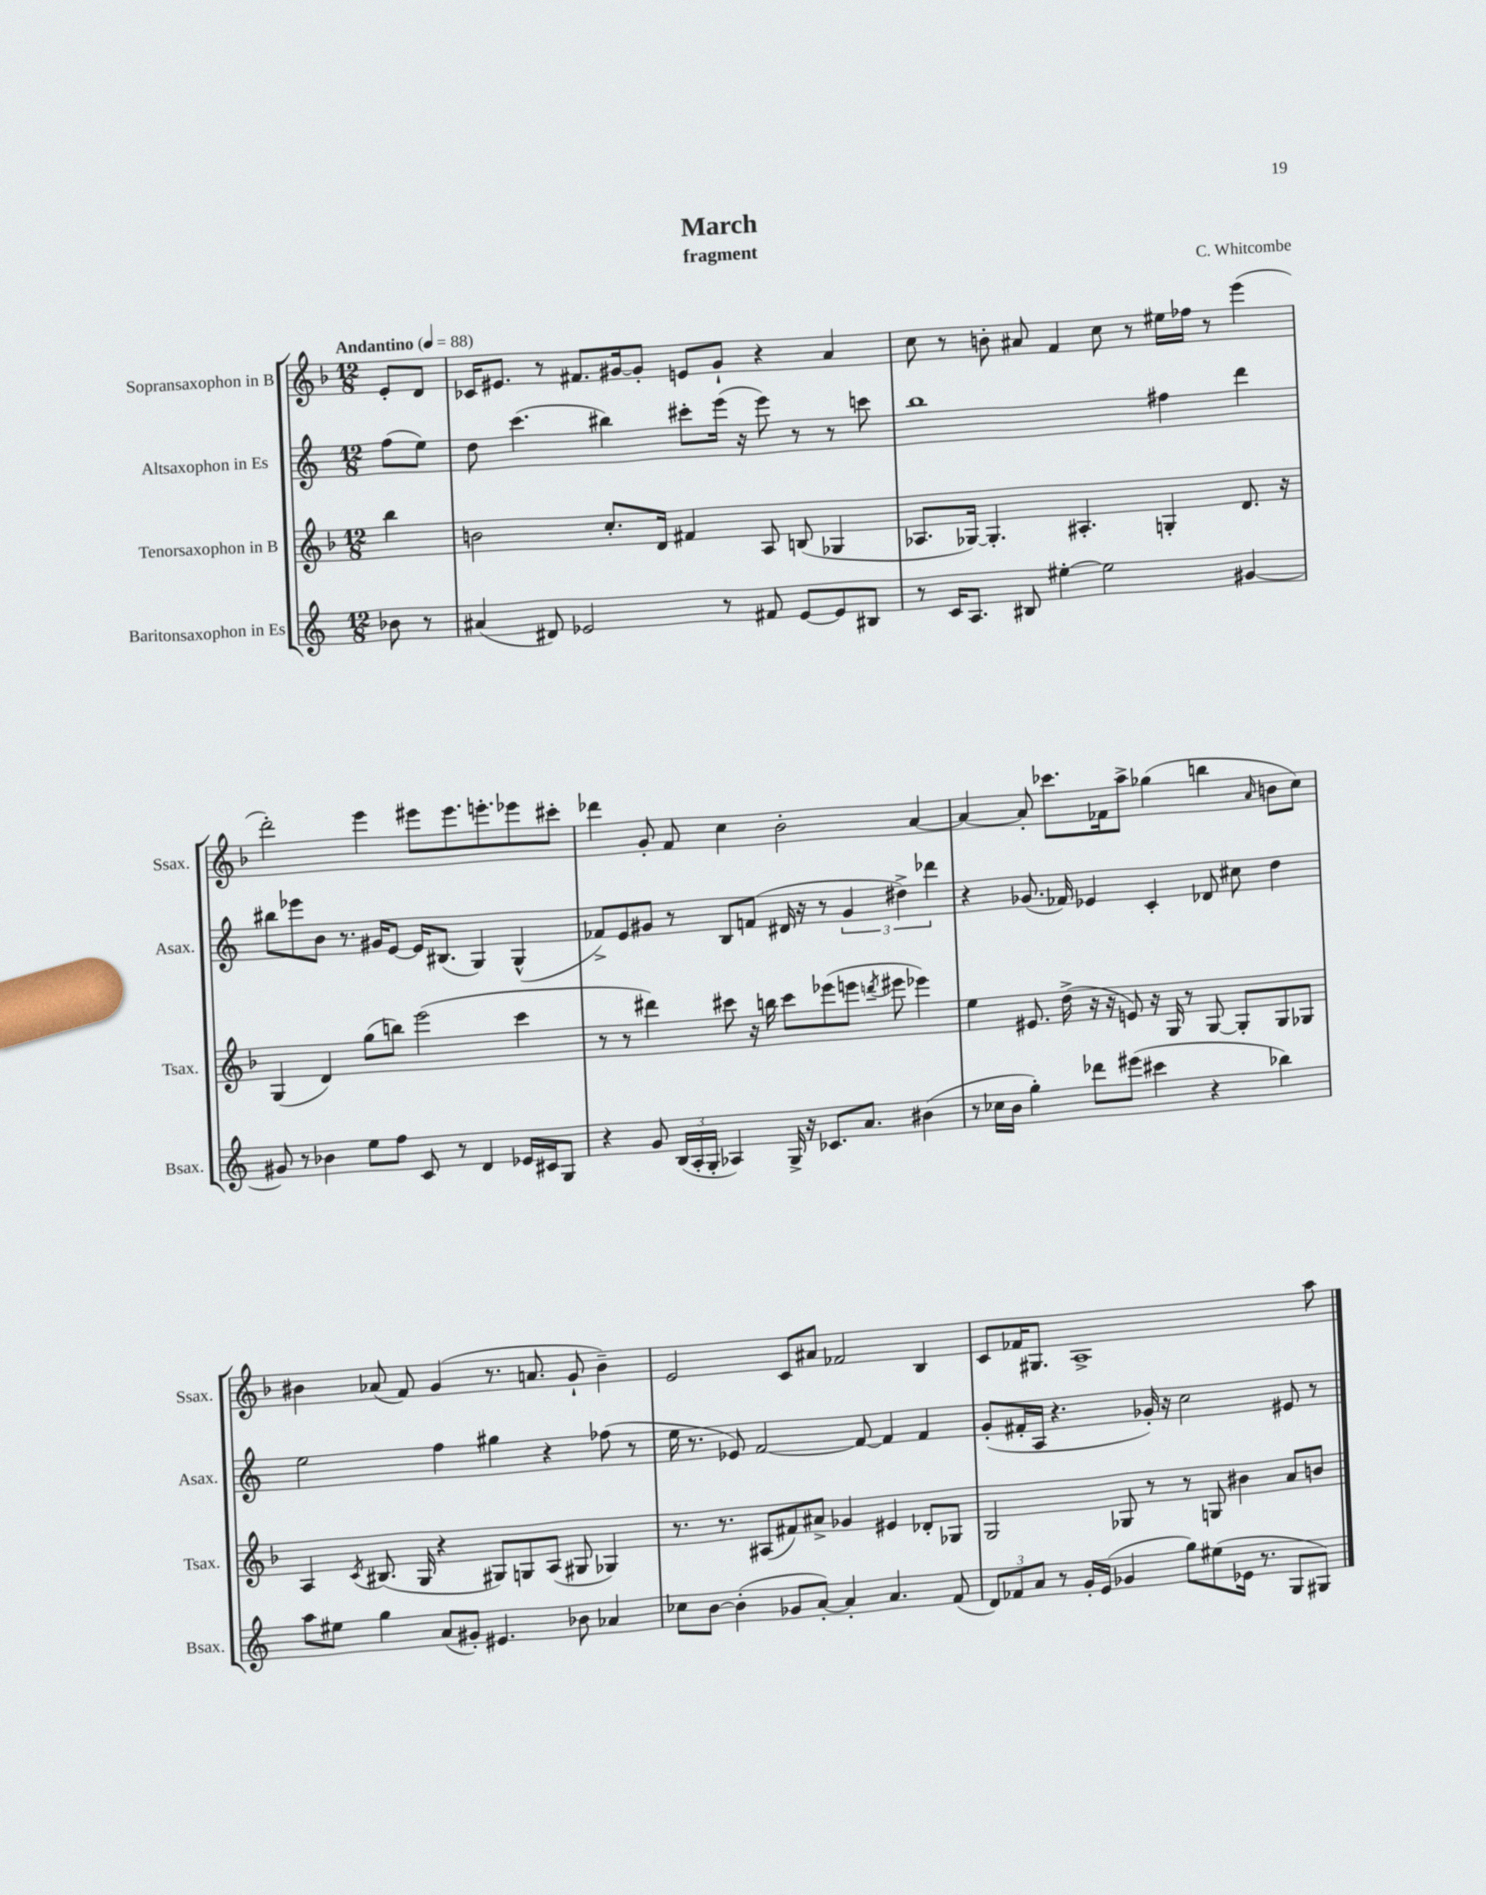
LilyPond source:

\header { title = "March" composer = "C. Whitcombe" subtitle = "fragment" }
<<
\new StaffGroup <<
\new Staff = "s0" \with { instrumentName = "Sopransaxophon in B" shortInstrumentName = "Ssax." } {
    \clef treble \key f \major \numericTimeSignature \time 12/8 \partial 4 \tempo "Andantino" 4 = 88
    e'8-. d'8 |
    ces'16 eis'8. r8 fis'8. gis'16~ gis'8-. e'8 gis'8-! r4 a'4 |
    c''8 r8 b'8-. ais'8 f'4 c''8 r8 eis''16 fes''16 r8 e'''4( |
    d'''2-.) e'''4 eis'''8 eis'''8. e'''8.-. ees'''8 cis'''8-. |
    des'''4 g'8-. f'8 c''4 bes'2-. a'4~ |
    a'4~ a'8-. ces'''8. fes'16 a''8-> ges''4( b''4 \grace { a'16 } b'8 c''8) |
    bis'4 aes'8( f'8) g'4( r8. a'8. g'8-! bis'4--) |
    e'2 c'8 ais'8 fes'2 bes4 |
    c'8 fes'16 gis8. a1-> a''8 \bar "|." |
}
\new Staff = "s1" \with { instrumentName = "Altsaxophon in Es" shortInstrumentName = "Asax." } {
    \clef treble \key c \major \numericTimeSignature \time 12/8 \partial 4
    f''8( e''8) |
    d''8 c'''4.( bis''4) cis'''8-. e'''16( r16 e'''8) r8 r8 c'''8 |
    b''1 fis''4 d'''4 |
    bis''8 ees'''8 b'8 r8. gis'16 e'8~ e'16 bis8.( g4) g4-^( |
    fes'8->) e'8 gis'8 r8 b8 f'8( dis'16 r16 r8 \tuplet 3/2 { gis'4 dis''4->) des'''4 } |
    r4 ges'8.( fes'16) ees'4 c'4-. des'8 cis''8 d''4 |
    e''2 f''4 gis''4 r4 fes''8( r8 |
    e''16 r8. ees'8) f'2~ f'8~ f'4 f'4 |
    g'8-.( fis'16-. a16 r4. ges'16-.) r16 c''2 eis'8 r8 \bar "|." |
}
\new Staff = "s2" \with { instrumentName = "Tenorsaxophon in B" shortInstrumentName = "Tsax." } {
    \clef treble \key f \major \numericTimeSignature \time 12/8 \partial 4
    bes''4 |
    b'2 c''8.-. d'16 fis'4 a8 b8( ges4 |
    aes8. ges16~) ges4.-. ais4.-. g4-. d'8. r16 |
    g4( d'4) g''8( b''8) e'''2( c'''4 |
    r8 r8 dis'''4) cis'''8 r16 b''16 cis'''8 ees'''8( e'''8 \acciaccatura { d'''8 } eis'''8 ees'''4) |
    e''4 eis'8. d''16->( r16 r16 e'8) r16 g16 r8 g8~ g8-. g8 ges8 |
    a4 \acciaccatura { c'8 } bis8.( g16 r4 gis8) g8 a8( gis8 ges4) |
    r8. r8. ais8( fis'8) ais'8-> ges'4 eis'4 des'8-. ges8 |
    g2 ges8 r8 r8 g8 bis'4 a'8 b'8 \bar "|." |
}
\new Staff = "s3" \with { instrumentName = "Baritonsaxophon in Es" shortInstrumentName = "Bsax." } {
    \clef treble \key c \major \numericTimeSignature \time 12/8 \partial 4
    bes'8 r8 |
    ais'4( dis'8) ees'2 r8 fis'8 ees'8~ ees'8 bis8 |
    r8 c'16 a8. bis8 eis''4~-. eis''2 gis'4~ |
    gis'8 r8 bes'4 e''8 f''8 c'8 r8 d'4 ees'16 cis'16 g8 |
    r4 g'8 \tuplet 3/2 { b16( a16-. g16-. } aes4) g16-> r16 ces'8. a'8. bis'4( |
    r8 ces''16 b'16 g''4-.) des'''8 eis'''8( cis'''4 r4 bes''4) |
    a''8 eis''8 g''4 a'8( gis'8-.) eis'4. bes'8 aes'4 |
    ces''8 b'8~ b'4-.( ges'8 a'8~-.) a'4-. a'4. f'8( |
    \tuplet 3/2 { d'8) fes'8 a'8 } r8 g'16-. e'16( ges'4 g''8) eis''8( ees'16 r8. g8 gis8) \bar "|." |
}
>>
>>
\layout { \context { \Score \remove "Bar_number_engraver" } }
